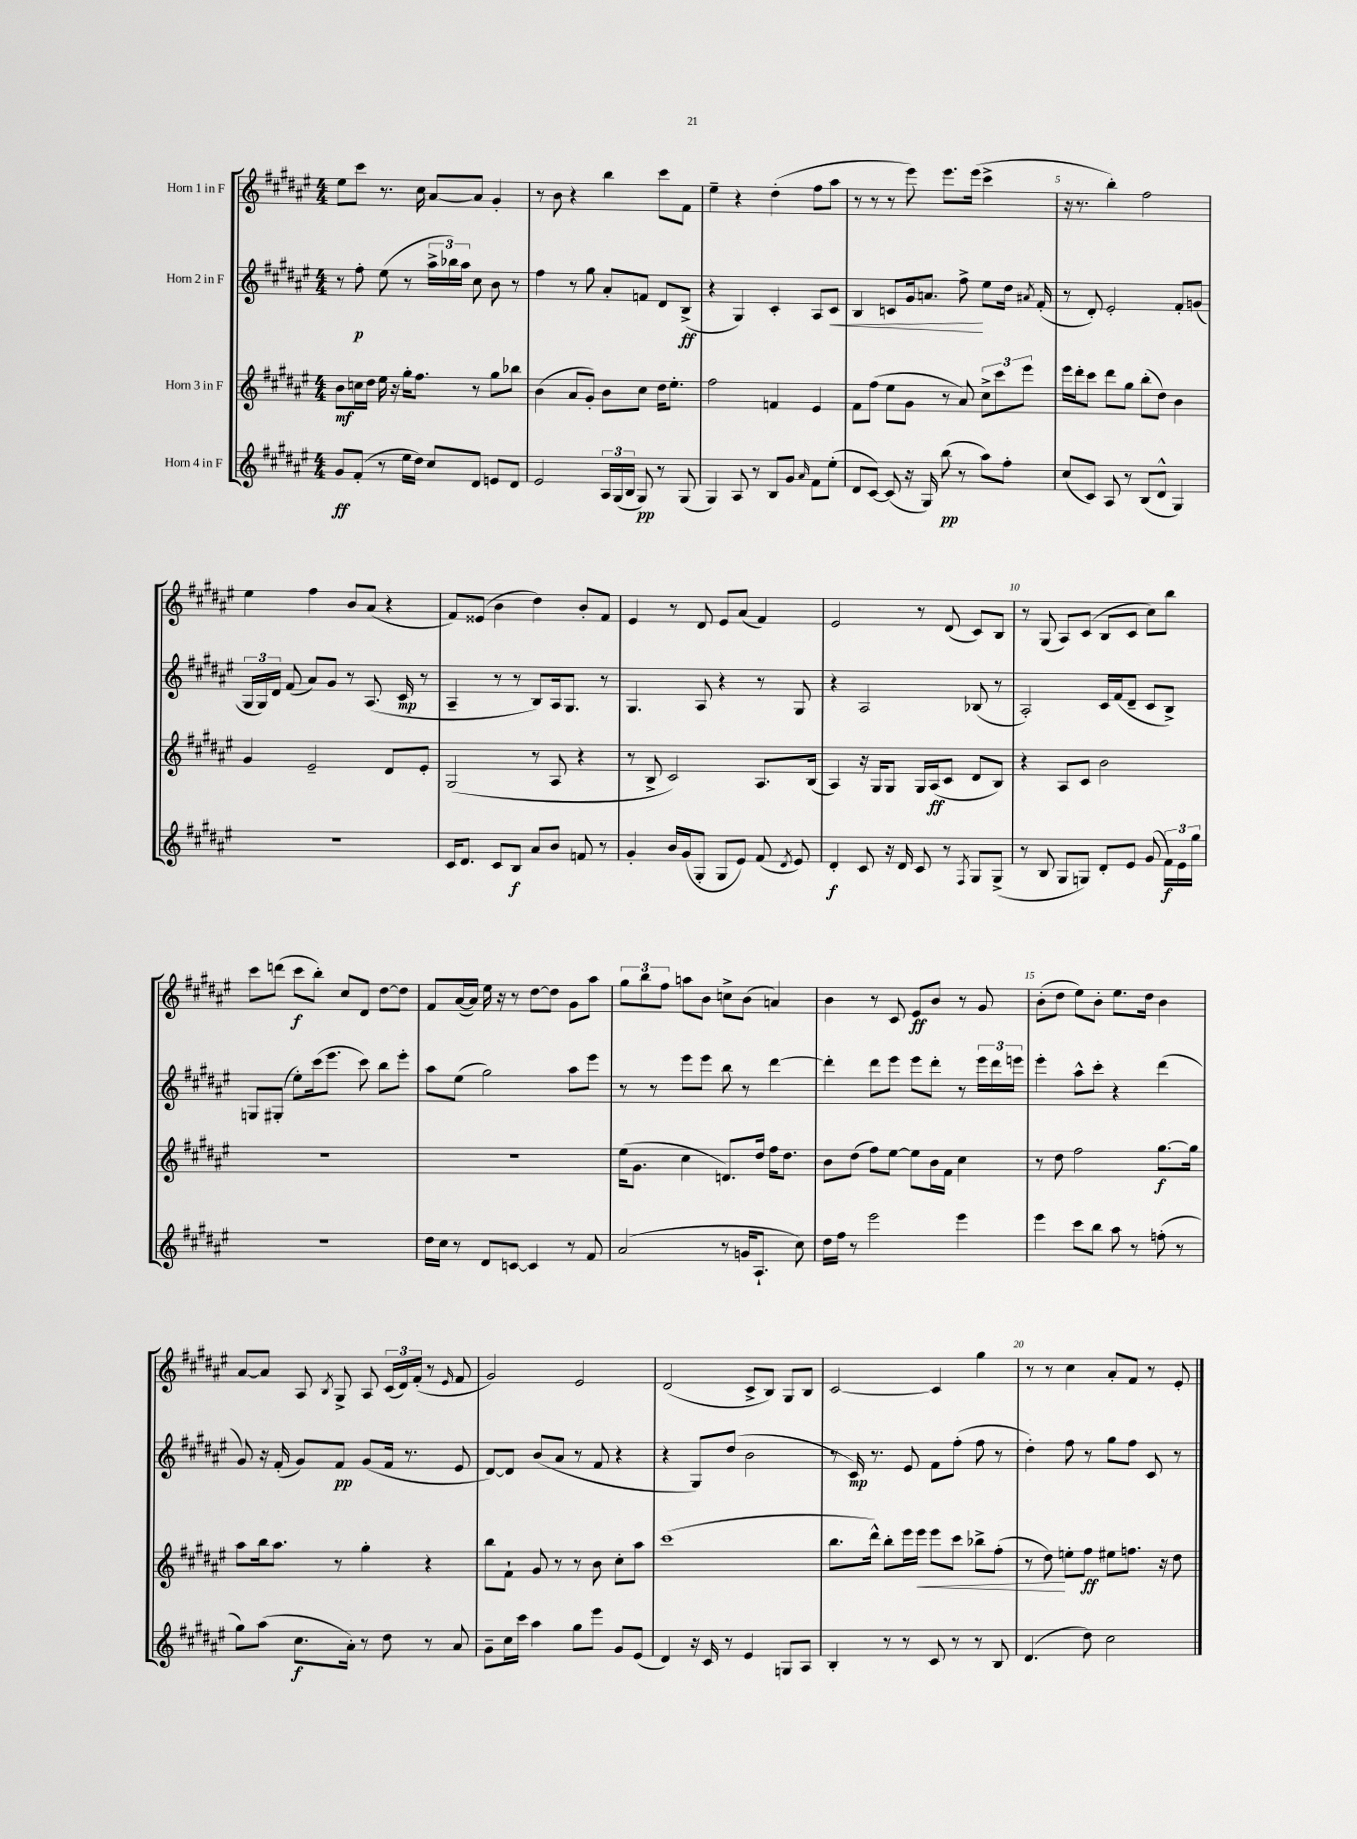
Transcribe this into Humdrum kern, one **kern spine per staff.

**kern	**dynam	**kern	**dynam	**kern	**dynam	**kern	**dynam
*part4	*part4	*part3	*part3	*part2	*part2	*part1	*part1
*staff4	*staff4	*staff3	*staff3	*staff2	*staff2	*staff1	*staff1
*I"Horn 4 in F	*	*I"Horn 3 in F	*	*I"Horn 2 in F	*	*I"Horn 1 in F	*
*clefG2	*	*clefG2	*	*clefG2	*	*clefG2	*
*k[f#c#g#d#a#e#]	*	*k[f#c#g#d#a#e#]	*	*k[f#c#g#d#a#e#]	*	*k[f#c#g#d#a#e#]	*
*M4/4	*	*M4/4	*	*M4/4	*	*M4/4	*
=1	=1	=1	=1	=1	=1	=1	=1
8g#/L	ff	8b\L	mf	8r	.	8ee#\L	.
(8f#'/J	.	16ccn\L	.	8ff#'\	p	8ccc#\J	.
.	.	16dd#\JJ	.	.	.	.	.
8r	.	16ee#\	.	(8ee#\	.	8.r	.
.	.	16r	.	.	.	.	.
16ee#\LL	.	16gg#'\KL	.	8r	.	.	.
16dd#\JJ)	.	8.ff#\J	.	.	.	16cc#\	.
8cc#/L	.	.	.	24aa#^\LL	.	[8a#/L	.
.	.	.	.	24bb-X\)	.	.	.
.	.	.	.	24aa#\JJ	.	.	.
8d#/J	.	8r	.	8cc#\	.	8a#/J]	.
8en/L	.	8gg#\L	.	8b\	.	4g#'/	.
8d#/J	.	8bb-X\J	.	8r	.	.	.
=2	=2	=2	=2	=2	=2	=2	=2
2e#/	.	(4b\	.	4ff#\	.	8r	.
.	.	.	.	.	.	8b\	.
.	.	8a#/L	.	8r	.	4r	.
.	.	8g#'/J)	.	8gg#\	.	.	.
24A#/LL	.	8b\L	.	8a#'/L	.	4bb\	.
(24G#/	.	.	.	.	.	.	.
24B/JJ	.	.	.	.	.	.	.
8G#/)	pp	8cc#\J	.	8fn/J	.	.	.
8r	.	16dd#\KL	.	8d#/L	.	8ccc#\L	.
.	.	8.ee#'\J	.	.	.	.	.
(8G#/	.	.	.	(8B^/J	ff	8f#\J	.
=3	=3	=3	=3	=3	=3	=3	=3
4G#/)	.	2ff#\	.	4r	.	4ee#~\	.
8A#/	.	.	.	4G#/)	.	4r	.
8r	.	.	.	.	.	.	.
8B/L	.	4fn/	.	4c#'/	.	(4dd#'\	.
8g#/J	.	.	.	.	.	.	.
16qqa#/	.	.	.	.	.	.	.
8f#\L	.	4e#/	.	8A#/L	.	8ff#\L	.
!	!	!	!	!	!LO:HP:b	!	!
(8ee#'\J	.	.	.	8c#/J	<	8aa#\J	.
=4	=4	=4	=4	=4	=4	=4	=4
8d#/L	.	8f#\L	.	4B/	.	8r	.
[8c#/J)	.	(8ff#\J	.	.	.	8r	.
(8c#/]	.	8ee#\L	.	8cn/L	.	8r	.
16r	.	8g#\J	.	16g#/k	.	8eee#\)	.
16G#/)	.	.	.	8.an/J	.	.	.
(8bb\	pp	8r	.	.	.	8.eee#\L	.
8r	.	8a#/)	.	8ff#^\	.	.	.
.	.	.	.	.	.	(16eee#\Jk	.
8aa#\L)	.	12cc#^\L	.	8ee#\L	[	4ccc#^\	.
.	.	12ccc#\	.	.	.	.	.
8ff#'\J	.	.	.	16dd#\Jk	.	.	.
.	.	12eee#\J	.	.	.	.	.
.	.	.	.	8qa#X/	.	.	.
.	.	.	.	(16f#'/	.	.	.
=5	=5	=5	=5	=5	=5	=5	=5
(8cc#/L	.	16eee#\LL	.	8r	.	16r	.
.	.	16ddd#'\J	.	.	.	8.r	.
8c#/J)	.	8ccc#\J	.	8d#'/)	.	.	.
8A#/	.	8ddd#\L	.	2e#'/	.	4bb'\)	.
8r	.	8gg#\J	.	.	.	.	.
(8B/L	.	(8bb'\L	.	.	.	2ff#\	.
8d#^^/J	.	8dd#\J)	.	.	.	.	.
4G#/)	.	4b\	.	8f#'/L	.	.	.
.	.	.	.	(8gn/J	.	.	.
!!LO:LB:g=z
=6	=6	=6	=6	=6	=6	=6	=6
1r	.	4g#/	.	24G#/LL	.	4ee#\	.
.	.	.	.	24G#/)	.	.	.
.	.	.	.	24d#/JJ	.	.	.
.	.	.	.	(8f#/	.	.	.
.	.	2e#~/	.	8a#/L)	.	4ff#\	.
.	.	.	.	8g#/J	.	.	.
.	.	.	.	8r	.	8b/L	.
.	.	.	.	(8.A#/	.	(8a#/J	.
.	.	8d#/L	.	.	.	4r	.
.	.	.	.	16c#/	mp	.	.
.	.	8e#'/J	.	8r	.	.	.
=7	=7	=7	=7	=7	=7	=7	=7
16c#/KL	.	(2G#/	.	4A#~/	.	8f#/L)	.
8.d#/J	.	.	.	.	.	.	.
.	.	.	.	.	.	(8e##X/J	.
8c#/L	.	.	.	8r	.	4b\	.
8B/J	f	.	.	8r	.	.	.
8a#/L	.	8r	.	8B/L)	.	4dd#\)	.
8b/J	.	8A#/	.	16A#/k	.	.	.
.	.	.	.	8.G#/J	.	.	.
8fn/	.	4r	.	.	.	8b'/L	.
8r	.	.	.	8r	.	8f#/J	.
=8	=8	=8	=8	=8	=8	=8	=8
4g#'/	.	8r	.	4.G#/	.	4e#/	.
.	.	8B^/	.	.	.	.	.
16b/LL	.	2c#/)	.	.	.	8r	.
(16g#/J	.	.	.	.	.	.	.
8G#'/J	.	.	.	8A#/	.	8d#/	.
8G#/L	.	.	.	4r	.	8e#/L	.
8e#/J)	.	.	.	.	.	(8a#/J	.
(8f#/	.	8.A#/L	.	8r	.	4f#/)	.
8qd#/	.	.	.	.	.	.	.
8e#/)	.	.	.	8G#/	.	.	.
.	.	(16B/Jk	.	.	.	.	.
=9	=9	=9	=9	=9	=9	=9	=9
4d#'/	f	4A#/)	.	4r	.	2e#/	.
8c#/	.	16r	.	2A#/	.	.	.
.	.	16G#/KL	.	.	.	.	.
16r	.	8G#/J	.	.	.	.	.
16d#/	.	.	.	.	.	.	.
8c#/	.	16G#/LL	.	.	.	8r	.
.	.	(16A#/J	ff	.	.	.	.
8r	.	8c#/J	.	.	.	(8d#/	.
8qF#/	.	.	.	.	.	.	.
8G#/L	.	8d#/L	.	(8B-X/	.	8c#/L)	.
(8G#^/J	.	8B/J)	.	8r	.	8B/J	.
=10	=10	=10	=10	=10	=10	=10	=10
8r	.	4r	.	2A#'/)	.	8r	.
8B/	.	.	.	.	.	(8G#/	.
8G#/L	.	8A#/L	.	.	.	8A#/L)	.
8Gn/J)	.	8c#/J	.	.	.	(8c#/J	.
8d#'/L	.	2b\	.	16c#/LL	.	8B/L	.
.	.	.	.	(16f#/J	.	.	.
8e#/J	.	.	.	8d#~/J	.	8c#/J	.
(8g#/	.	.	.	8c#/L	.	8cc#\L)	.
24f#\LL)	f	.	.	8B^/J)	.	8bb\J	.
24e#\	.	.	.	.	.	.	.
24gg#\JJ	.	.	.	.	.	.	.
!!LO:LB:g=z
=11	=11	=11	=11	=11	=11	=11	=11
1r	.	1r	.	8Gn/L	.	8ccc#\L	.
.	.	.	.	(8G#X'/J	.	(8dddn\J	.
.	.	.	.	8ee#'\L)	.	8ccc#\L	f
.	.	.	.	(16ccc#\k	.	8bb'\J)	.
.	.	.	.	8.eee#\J	.	.	.
.	.	.	.	.	.	8cc#/L	.
.	.	.	.	8ccc#\)	.	8d#/J	.
.	.	.	.	8bb\L	.	[8dd#\L	.
.	.	.	.	8eee#'\J	.	8dd#\J]	.
=12	=12	=12	=12	=12	=12	=12	=12
16dd#\LL	.	1r	.	8aa#\L	.	8f#/L	.
16cc#\JJ	.	.	.	.	.	.	.
8r	.	.	.	(8ee#\J	.	([16a#/L	.
.	.	.	.	.	.	16a#/JJ])	.
8d#/L	.	.	.	2gg#\)	.	16ee#\	.
.	.	.	.	.	.	16r	.
[8cn/J	.	.	.	.	.	8r	.
4c/]	.	.	.	.	.	[8dd#\L	.
.	.	.	.	.	.	8dd#\J]	.
8r	.	.	.	8aa#\L	.	8g#\L	.
8f#/	.	.	.	8eee#\J	.	8aa#\J	.
=13	=13	=13	=13	=13	=13	=13	=13
(2a#/	.	(16ee#\KL	.	8r	.	12gg#\L	.
.	.	8.g#\J	.	.	.	.	.
.	.	.	.	.	.	12bb\	.
.	.	.	.	8r	.	.	.
.	.	.	.	.	.	12ff#\J	.
.	.	4cc#\	.	8eee#\L	.	8aan\L	.
.	.	.	.	8eee#\J	.	8b\J	.
8r	.	8.dn/L)	.	8bb\	.	8ccn^\L	.
16gn/KL	.	.	.	8r	.	(8b\J	.
8.A#`/J	.	16dd#/Jk	.	.	.	.	.
.	.	16ff#\KL	.	[4ddd#\	.	4an/)	.
.	.	8.dd#\J	.	.	.	.	.
8cc#\)	.	.	.	.	.	.	.
=14	=14	=14	=14	=14	=14	=14	=14
16dd#\LL	.	8b\L	.	4ddd#'\]	.	4b\	.
16ff#\JJ	.	.	.	.	.	.	.
8r	.	(8dd#\J	.	.	.	.	.
2eee#\	.	8ff#\L)	.	8ddd#\L	.	8r	.
.	.	[8ee#\J	.	8eee#\J	.	8c#/	.
.	.	8ee#\L]	.	8eee#\L	.	8e#/L	ff
.	.	16b\L	.	8ddd#'\J	.	8b/J	.
.	.	16f#\JJ	.	.	.	.	.
4eee#\	.	4cc#\	.	8r	.	8r	.
.	.	.	.	24eee#\LL	.	8g#/	.
.	.	.	.	24ddd#\	.	.	.
.	.	.	.	24eeen\JJ	.	.	.
=15	=15	=15	=15	=15	=15	=15	=15
4eee#\	.	8r	.	4eee#'\	.	(8b'\L	.
.	.	8dd#\	.	.	.	8dd#\J	.
8ccc#\L	.	2ff#\	.	8aa#^^\L	.	8ee#\L)	.
8bb\J	.	.	.	8ccc#'\J	.	8b'\J	.
8aa#\	.	.	.	4r	.	8.ee#\L	.
8r	.	.	.	.	.	.	.
.	.	.	.	.	.	16dd#\Jk	.
(8ffn'\	.	[8.gg#\L	f	(4ddd#\	.	4b\	.
8r	.	.	.	.	.	.	.
.	.	16gg#\Jk]	.	.	.	.	.
!!LO:LB:g=z
=16	=16	=16	=16	=16	=16	=16	=16
8gg#\L)	.	8aa#\L	.	8g#/)	.	[8a#/L	.
(8aa#\J	.	16bb\k	.	16r	.	8a#/J]	.
.	.	8.aa#\J	.	(16f#'/	.	.	.
8.cc#\L	f	.	.	8g#/L)	.	8A#/	.
.	.	.	.	.	.	8qB/	.
.	.	8r	.	8f#/J	pp	8G#^/	.
16a#'\Jk)	.	.	.	.	.	.	.
8r	.	4gg#'\	.	(8g#/L	.	8A#/	.
8dd#\	.	.	.	16f#/Jk	.	(24c#/LL	.
.	.	.	.	.	.	24d#/)	.
.	.	.	.	8.r	.	.	.
.	.	.	.	.	.	(24f#'/JJ	.
8r	.	4r	.	.	.	8r	.
.	.	.	.	.	.	16qqe#/	.
8a#/	.	.	.	8e#/	.	8f#/	.
=17	=17	=17	=17	=17	=17	=17	=17
8g#~\L	.	8bb\L	.	[8d#/L)	.	2g#/)	.
16cc#\L	.	8f#`\J	.	8d#/J]	.	.	.
16ccc#\JJ	.	.	.	.	.	.	.
4aa#\	.	8g#/	.	(8b/L	.	.	.
.	.	8r	.	8a#/J	.	.	.
8gg#\L	.	8r	.	8r	.	2e#/	.
8eee#\J	.	8b\	.	8f#/	.	.	.
8g#/L	.	8cc#'\L	.	4r	.	.	.
(8e#/J	.	8aa#\J	.	.	.	.	.
=18	=18	=18	=18	=18	=18	=18	=18
4d#/)	.	(1ccc#	.	4r	.	(2d#/	.
16r	.	.	.	8G#/L)	.	.	.
16c#/	.	.	.	.	.	.	.
8r	.	.	.	(8dd#/J	.	.	.
4e#/	.	.	.	2b\	.	8c#^/L	.
.	.	.	.	.	.	8B/J)	.
8Gn/L	.	.	.	.	.	8G#/L	.
8A#/J	.	.	.	.	.	8B/J	.
=19	=19	=19	=19	=19	=19	=19	=19
4B'/	.	8.bb\L	.	8r	.	[2c#/	.
.	.	.	.	16c#/)	mp	.	.
.	.	16ddd#^^\Jk)	.	8.r	.	.	.
8r	.	8bb'\L	.	.	.	.	.
8r	.	16eee#\L	.	8e#/	.	.	.
!	!	!	!LO:HP:b	!	!	!	!
.	.	16eee#\JJ	<	.	.	.	.
8c#/	.	8eee#\L	.	8f#\L	.	4c#/]	.
8r	.	8ccc#\J	.	(8ff#'\J	.	.	.
8r	.	8bb-X^\L	.	8ff#\	.	4gg#\	.
8B/	.	(8ff#'\J	.	8r	.	.	.
=20	=20	=20	=20	=20	=20	=20	=20
(4.d#/	.	8r	.	4dd#'\)	.	8r	.
.	.	8dd#\)	.	.	.	8r	.
.	.	8een'\L	[	8ff#\	.	4cc#\	.
8dd#\)	.	8ff#\J	ff	8r	.	.	.
2cc#\	.	8ee#X\L	.	8gg#\L	.	8a#'/L	.
.	.	8.ffn\J	.	8ff#\J	.	8f#/J	.
.	.	.	.	8c#/	.	8r	.
.	.	16r	.	.	.	.	.
.	.	8dd#\	.	8r	.	8e#'/	.
==	==	==	==	==	==	==	==
*-	*-	*-	*-	*-	*-	*-	*-
